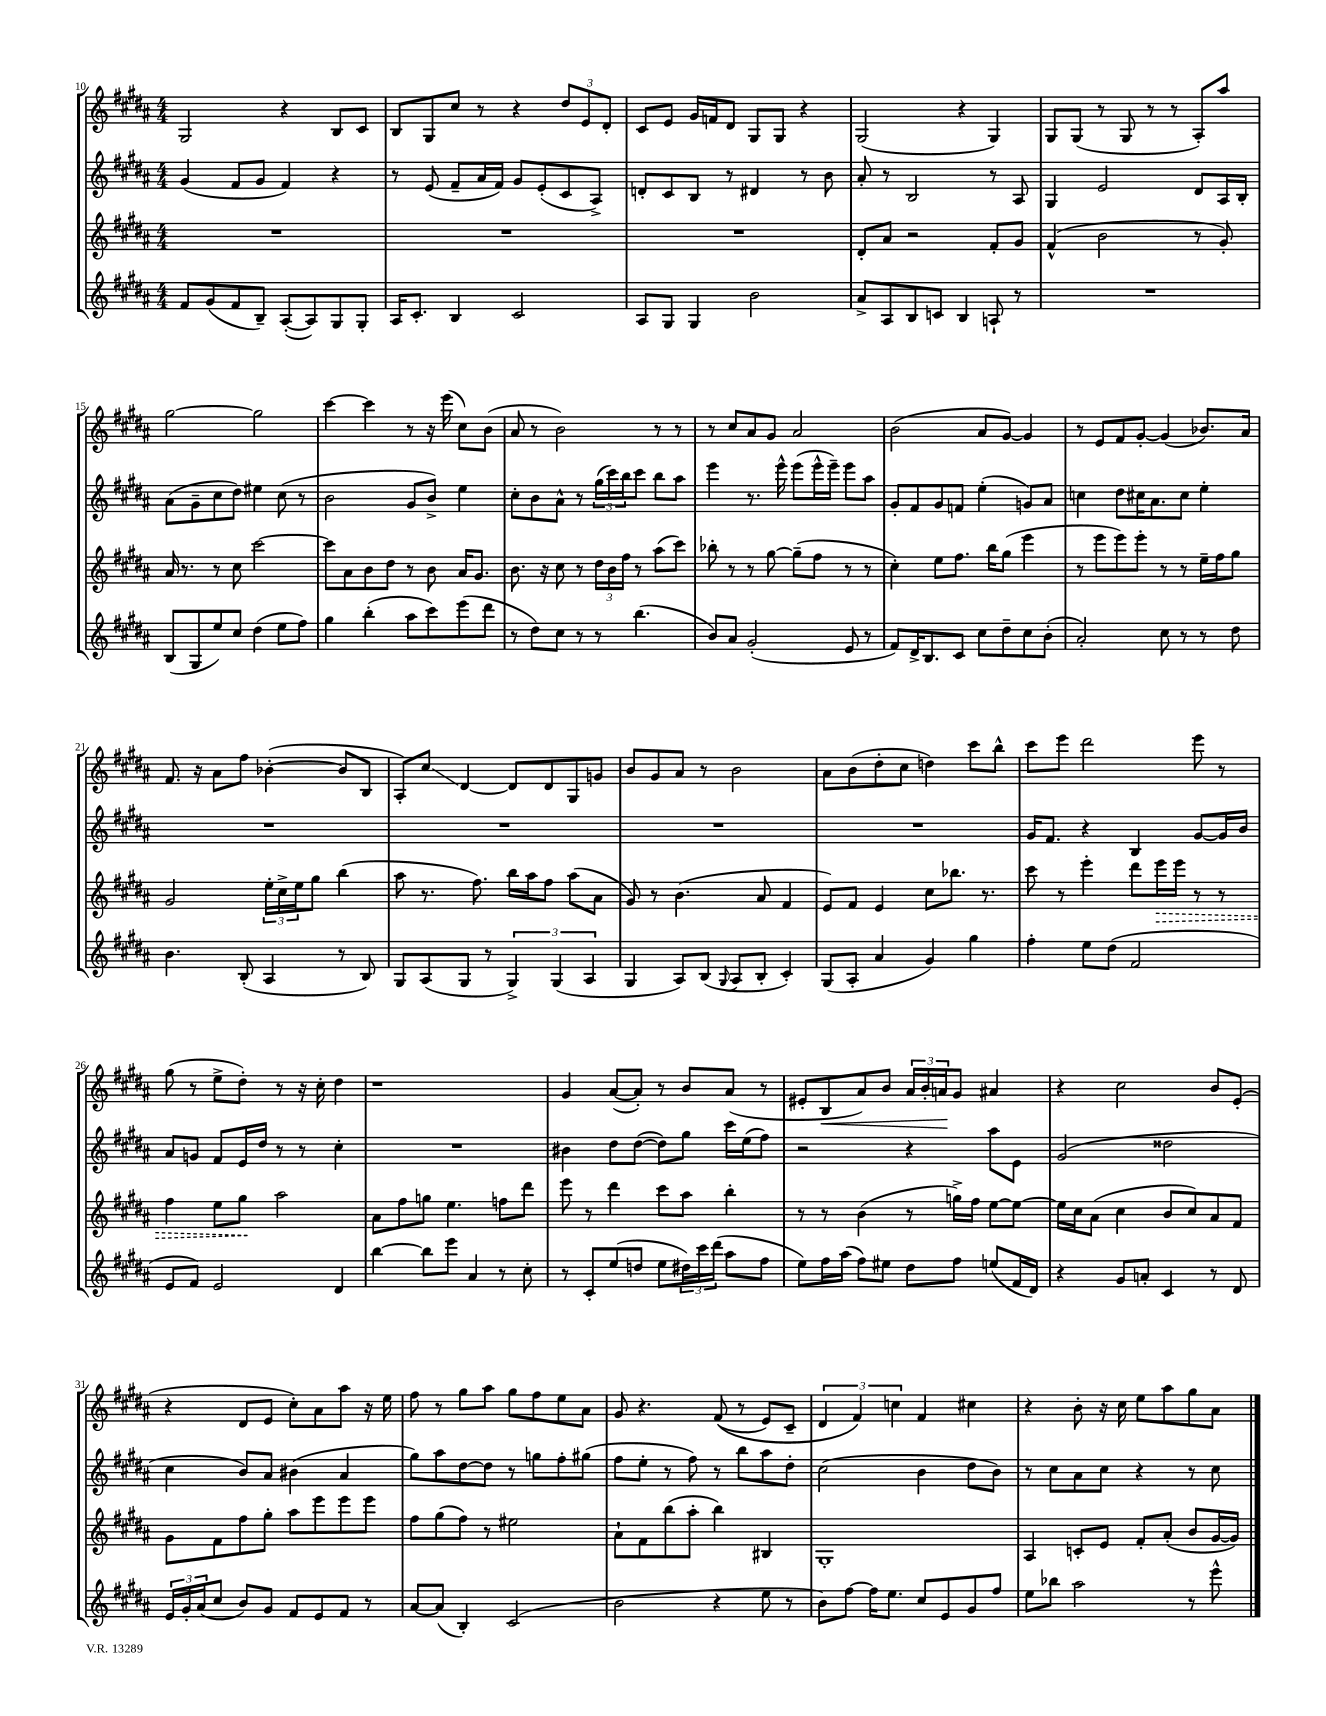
<<
\new StaffGroup <<
\new Staff = "s0" {
    \clef treble \key b \major \numericTimeSignature \time 4/4
    gis2 r4 b8 cis'8 |
    b8 gis8 cis''8 r8 r4 \tuplet 3/2 { dis''8 e'8 dis'8-. } |
    cis'8 e'8 gis'16 f'16 dis'8 gis8 gis8 r4 |
    gis2( r4 gis4) |
    gis8 gis8( r8 gis8 r8 r8 ais8-.) ais''8 |
    gis''2~ gis''2 |
    cis'''4~ cis'''4 r8 r16 e'''16( cis''8) b'8( |
    ais'8 r8 b'2) r8 r8 |
    r8 cis''8 ais'8 gis'8 ais'2 |
    b'2( ais'8 gis'8~) gis'4 |
    r8 e'8 fis'8 gis'8~-. gis'4( bes'8.) ais'16 |
    fis'8. r16 ais'8 fis''8 bes'4~-.( bes'8 b8 |
    ais8-.) cis''8\glissando dis'4~ dis'8 dis'8 gis8 g'8 |
    b'8 gis'8 ais'8 r8 b'2 |
    ais'8 b'8( dis''8-. cis''8 d''4) cis'''8 b''8-^ |
    cis'''8 e'''8 dis'''2 e'''8 r8 |
    gis''8( r8 e''8-> dis''8-.) r8 r16 cis''16-. dis''4 |
    r1 |
    gis'4 ais'8~( ais'8-.) r8 b'8 ais'8( r8 |
    eis'8-. b8\< ais'8) b'8 \tuplet 3/2 { ais'16 b'16-. a'16\! } gis'8 ais'4 |
    r4 cis''2 b'8 e'8-.( |
    r4 dis'8 e'8 cis''8-.) ais'8 ais''8 r16 e''16 |
    fis''8 r8 gis''8 ais''8 gis''8 fis''8 e''8 ais'8 |
    gis'8 r4. fis'8(\( r8 e'8) cis'8-- |
    \tuplet 3/2 { dis'4 fis'4\) c''4 } fis'4 cis''4 |
    r4 b'8-. r16 cis''16 e''8 ais''8 gis''8 ais'8 \bar "|." |
}
\new Staff = "s1" {
    \clef treble \key b \major \numericTimeSignature \time 4/4
    gis'4( fis'8 gis'8 fis'4) r4 |
    r8 e'8( fis'8-- ais'16 fis'16) gis'8 e'8-.( cis'8 ais8->) |
    d'8-. cis'8 b8 r8 dis'4 r8 b'8 |
    ais'8-. r8 b2 r8 ais8 |
    gis4 e'2 dis'8 ais16 b16-. |
    ais'8( gis'8-- cis''8 dis''8) eis''4 cis''8( r8 |
    b'2 gis'8 b'8->) e''4 |
    cis''8-. b'8 ais'8-^ r8 \tuplet 3/2 { gis''16( cis'''16) b''16 } cis'''8 b''8 ais''8 |
    e'''4 r8. e'''16-^ e'''8( e'''16-^ e'''16--) e'''8 ais''8 |
    gis'8-. fis'8 gis'8 f'8 e''4-.( g'8) ais'8 |
    c''4 dis''8 cis''16 ais'8. cis''8 e''4-. |
    R1 |
    R1 |
    R1 |
    R1 |
    gis'16 fis'8. r4 b4 gis'8~ gis'16 b'16 |
    ais'8 g'8 fis'8 e'16 dis''16 r8 r8 cis''4-. |
    R1 |
    bis'4 dis''8 dis''8~( dis''8) gis''8 cis'''16 e''16( fis''8) |
    r2 r4 ais''8 e'8 |
    gis'2( disis''2 |
    cis''4 b'8) ais'8 bis'4( ais'4 |
    gis''8) ais''8 dis''8~ dis''8 r8 g''8 fis''8-. gis''8( |
    fis''8 e''8-. r8 fis''8) r8 b''8 ais''8 dis''8-. |
    cis''2( b'4 dis''8 b'8) |
    r8 cis''8 ais'8 cis''8 r4 r8 cis''8 \bar "|." |
}
\new Staff = "s2" {
    \clef treble \key b \major \numericTimeSignature \time 4/4
    R1 |
    R1 |
    R1 |
    dis'8-. ais'8 r2 fis'8-. gis'8 |
    fis'4-^( b'2 r8 gis'8-.) |
    ais'16 r8. r8 cis''8 cis'''2~ |
    cis'''8 ais'8 b'8 dis''8 r8 b'8 ais'16 gis'8. |
    b'8. r16 cis''8 r8 \tuplet 3/2 { dis''16 b'16 fis''16 } r8 ais''8( cis'''8) |
    bes''8-. r8 r8 gis''8~ gis''8--( fis''8 r8 r8 |
    cis''4-.) e''8 fis''8. b''16 gis''8( e'''4 |
    r8 e'''8 e'''8) e'''8-. r8 r8 e''16-- fis''16 gis''8 |
    gis'2 \tuplet 3/2 { e''16-. cis''16-> e''16 } gis''8 b''4( |
    ais''8 r8. fis''8.) b''16 ais''16 fis''8 ais''8( ais'8 |
    gis'8) r8 b'4.( ais'8 fis'4 |
    e'8) fis'8 e'4 cis''8 bes''8. r8. |
    cis'''8 r8 e'''4-. dis'''8 \once \override Hairpin.style = #'dashed-line e'''16\> e'''16 r8 r8 |
    fis''4 e''8 gis''8\! ais''2 |
    ais'8 fis''8 g''8 e''4. f''8 dis'''8 |
    e'''8 r8 dis'''4 cis'''8 ais''8 b''4-. |
    r8 r8 b'4( r8 g''16->) fis''16 e''8~ e''8~ |
    e''16 cis''16 ais'8( cis''4 b'8 cis''8) ais'8 fis'8 |
    gis'8 fis'8 fis''8 gis''8-. ais''8 e'''8 e'''8 e'''8 |
    fis''8 gis''8( fis''8) r8 eis''2 |
    ais'8-! fis'8 b''8( ais''8-. b''4) bis4 |
    gis1-. |
    ais4 c'8-. e'8 fis'8-. ais'8-.( b'8 gis'16~ gis'16) \bar "|." |
}
\new Staff = "s3" {
    \clef treble \key b \major \numericTimeSignature \time 4/4
    fis'8 gis'8( fis'8 b8--) ais8~-.( ais8) gis8 gis8-. |
    ais16 cis'8.-. b4 cis'2 |
    ais8 gis8 gis4 b'2 |
    ais'8-> ais8 b8 c'8 b4 a8-! r8 |
    R1 |
    b8( gis8 e''8) cis''8 dis''4( e''8 fis''8) |
    gis''4 b''4-.( ais''8 cis'''8) e'''8( dis'''8 |
    r8 dis''8) cis''8 r8 r8 b''4.( |
    b'8) ais'8 gis'2-.( e'8 r8 |
    fis'8) dis'16-> b8. cis'8 cis''8 dis''8-- cis''8 b'8-.( |
    ais'2-.) cis''8 r8 r8 dis''8 |
    b'4. b8-.( ais4 r8 b8) |
    gis8 ais8( gis8 r8 \tuplet 3/2 { gis4->) gis4( ais4 } |
    gis4 ais8) b8( \appoggiatura { gis8 } ais8 b8-. cis'4-.) |
    gis8( ais8-. ais'4 gis'4) gis''4 |
    fis''4-. e''8 dis''8( fis'2 |
    e'8 fis'8) e'2 dis'4 |
    b''4~ b''8 e'''8 ais'4 r8 cis''8-. |
    r8 cis'8-. e''8( d''8 e''8 \tuplet 3/2 { dis''16) cis'''16 dis'''16( } ais''8 fis''8 |
    e''8) fis''16 ais''16( fis''8) eis''8 dis''8 fis''8 e''8( fis'16 dis'16) |
    r4 gis'8 a'8-. cis'4 r8 dis'8 |
    \tuplet 3/2 { e'16 gis'16-. ais'16( } cis''8 b'8) gis'8 fis'8 e'8 fis'8 r8 |
    ais'8~ ais'8( b4-.) cis'2( |
    b'2 r4 e''8 r8 |
    b'8) fis''8~ fis''16 e''8. cis''8 e'8 gis'8 fis''8 |
    e''8 bes''8 ais''2 r8 e'''8-^ \bar "|." |
}
>>
>>
\layout { \context { \Score currentBarNumber = #10 } }
